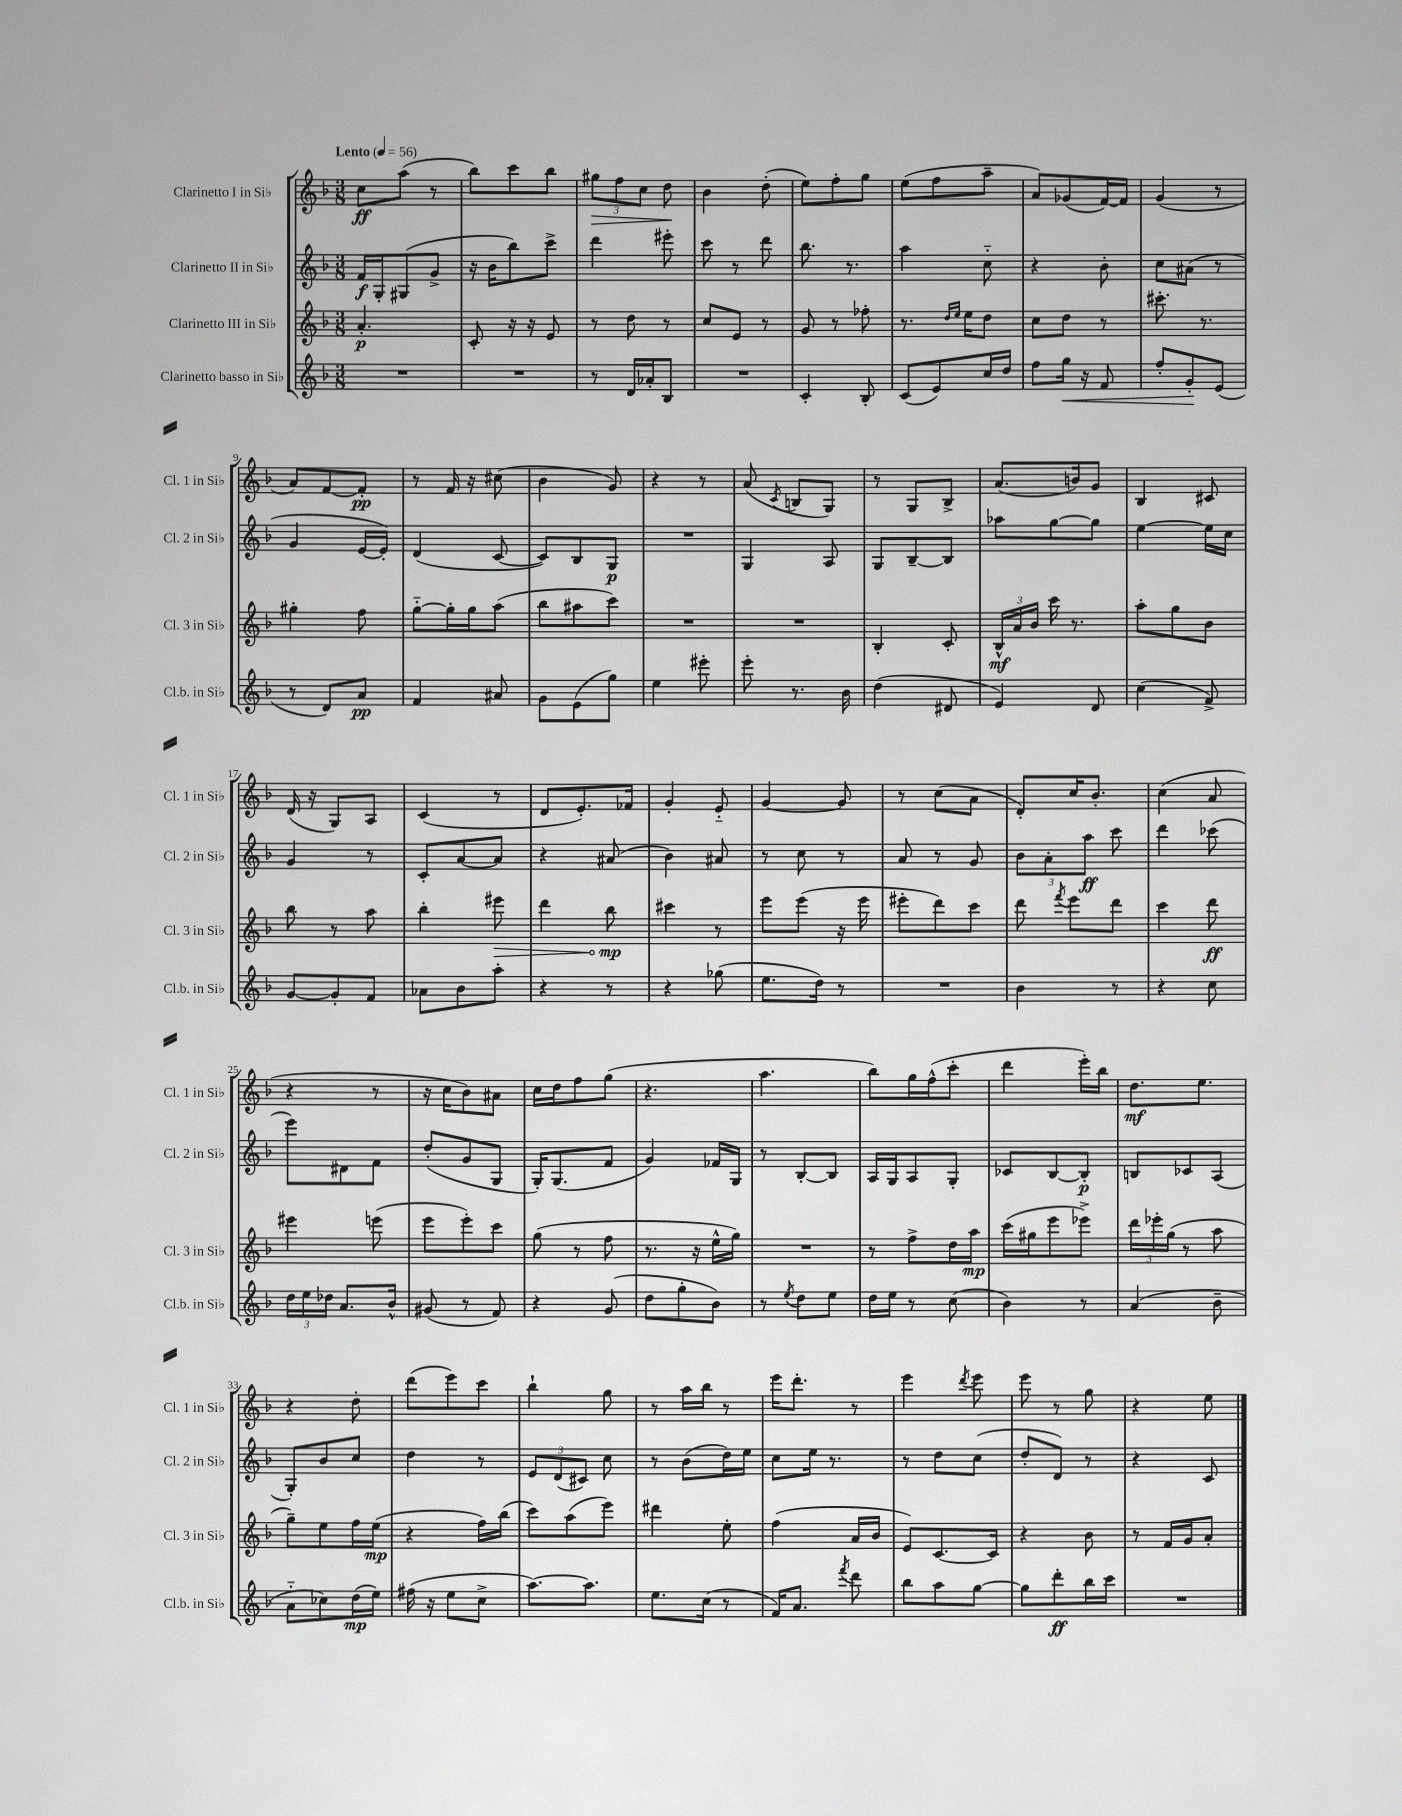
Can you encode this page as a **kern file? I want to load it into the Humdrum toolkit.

**kern	**dynam	**kern	**dynam	**kern	**dynam	**kern	**dynam
*part4	*part4	*part3	*part3	*part2	*part2	*part1	*part1
*staff4	*staff4	*staff3	*staff3	*staff2	*staff2	*staff1	*staff1
*I"Clarinetto basso in Si♭	*	*I"Clarinetto III in Si♭	*	*I"Clarinetto II in Si♭	*	*I"Clarinetto I in Si♭	*
*I'Cl.b. in Si♭	*	*I'Cl. 3 in Si♭	*	*I'Cl. 2 in Si♭	*	*I'Cl. 1 in Si♭	*
*clefG2	*	*clefG2	*	*clefG2	*	*clefG2	*
*k[b-]	*	*k[b-]	*	*k[b-]	*	*k[b-]	*
*M3/8	*	*M3/8	*	*M3/8	*	*M3/8	*
*MM56	*	*MM56	*	*MM56	*	*MM56	*
=1	=1	=1	=1	=1	=1	=1	=1
!	!	!	!	!	!	!LO:TX:a:B:t=Lento	!
4.r	.	4.a'/	p	16f/LL	f	8cc\L	ff
.	.	.	.	16G'/J	.	.	.
.	.	.	.	(8G#X/	.	(8aa\J	.
.	.	.	.	8g^/J	.	8r	.
=2	=2	=2	=2	=2	=2	=2	=2
4.r	.	8c'/	.	16r	.	8bb-\L)	.
.	.	.	.	16b-\KL	.	.	.
.	.	16r	.	8bb-\)	.	8ccc\	.
.	.	16r	.	.	.	.	.
.	.	8e/	.	8ccc^\J	.	8bb-\J	.
=3	=3	=3	=3	=3	=3	=3	=3
!	!	!	!	!	!	!	!LO:HP:b
8r	.	8r	.	4ddd\	.	12gg#X\L	>
.	.	.	.	.	.	12ff\	.
16d/LL	.	8dd\	.	.	.	.	.
.	.	.	.	.	.	12cc\J	.
16a-X'/J	.	.	.	.	.	.	.
8B-/J	.	8r	.	8eee#X'\	.	8dd\	.
.	.	.	.	.	.	.	]
=4	=4	=4	=4	=4	=4	=4	=4
4.r	.	8cc/L	.	8ccc\	.	4b-\	.
.	.	8e/J	.	8r	.	.	.
.	.	8r	.	8ddd\	.	(8dd'\	.
=5	=5	=5	=5	=5	=5	=5	=5
4c'/	.	8g/	.	8.bb-\	.	8ee\L)	.
.	.	8r	.	.	.	8ff'\	.
.	.	.	.	8.r	.	.	.
8B-'/	.	8ff-X'\	.	.	.	8gg\J	.
=6	=6	=6	=6	=6	=6	=6	=6
(8c/L	.	8.r	.	4aa\	.	(8ee\L	.
8e/)	.	.	.	.	.	8ff\	.
.	.	16qqdd/LL	.	.	.	.	.
.	.	16qqee/JJ	.	.	.	.	.
.	.	16ee\KL	.	.	.	.	.
16cc/L	.	8dd\J	.	8cc\	.	8aa~\J	.
16dd/JJ	.	.	.	.	.	.	.
=7	=7	=7	=7	=7	=7	=7	=7
8ff\L	.	8cc\L	.	4r	.	8a/L)	.
!	!LO:HP:b	!	!	!	!	!	!
16gg\Jk	<	8dd\J	.	.	.	(8g-X/	.
16r	.	.	.	.	.	.	.
8f/	.	8r	.	8b-'\	.	[16f/L)	.
.	.	.	.	.	.	16f/JJ]	.
=8	=8	=8	=8	=8	=8	=8	=8
8ff'/L	.	8.ccc#X'\	.	8cc\L	.	(4g/	.
8g'/	.	.	.	(8a#X\J	.	.	.
.	.	8.r	.	.	.	.	.
(8e/J	[	.	.	8r	.	8r	.
!!LO:LB:g=z
=9	=9	=9	=9	=9	=9	=9	=9
8r	.	4gg#X'\	.	4g/	.	8a/L)	.
8d/L)	.	.	.	.	.	[8f/	.
8a/J	pp	8ff\	.	[16e/LL	.	8f'/J]	pp
.	.	.	.	16e'/JJ])	.	.	.
=10	=10	=10	=10	=10	=10	=10	=10
4f/	.	[8gg\L	.	(4d/	.	8r	.
.	.	16gg'\L]	.	.	.	16f/	.
.	.	16gg\J	.	.	.	16r	.
8a#X/	.	(8aa\J	.	[8c/	.	(8cc#X\	.
=11	=11	=11	=11	=11	=11	=11	=11
8g\L	.	8bb-\L	.	8c/L])	.	4b-\	.
(8e\	.	8aa#X\	.	8B-/	.	.	.
8gg\J)	.	8ccc\J)	.	8G/J	p	8g/)	.
=12	=12	=12	=12	=12	=12	=12	=12
4ee\	.	4.r	.	4.r	.	4r	.
8eee#X'\	.	.	.	.	.	8r	.
=13	=13	=13	=13	=13	=13	=13	=13
8eee'\	.	4.r	.	4G/	.	(8a/	.
.	.	.	.	.	.	8qc/	.
8.r	.	.	.	.	.	8Bn/L	.
.	.	.	.	8A/	.	8G/J)	.
16b-\	.	.	.	.	.	.	.
=14	=14	=14	=14	=14	=14	=14	=14
(4dd\	.	4B-'/	.	8G/L	.	8r	.
.	.	.	.	[8B-~/	.	8G/L	.
8d#X/	.	8c'/	.	8B-/J]	.	8B-^/J	.
=15	=15	=15	=15	=15	=15	=15	=15
4e/)	.	24B-^^/LL	mf	8aa-X\L	.	(8.a/L	.
.	.	24a/	.	.	.	.	.
.	.	24b-/JJ	.	.	.	.	.
.	.	16ccc\	.	[8gg\	.	.	.
.	.	8.r	.	.	.	16bn/k)	.
8d/	.	.	.	8gg\J]	.	8g/J	.
=16	=16	=16	=16	=16	=16	=16	=16
(4cc\	.	8aa'\L	.	[4ee\	.	4B-/	.
.	.	8gg\	.	.	.	.	.
8f^/)	.	8b-\J	.	16ee\LL]	.	8c#X/	.
.	.	.	.	16cc\JJ	.	.	.
!!LO:LB:g=z
=17	=17	=17	=17	=17	=17	=17	=17
[8g/L	.	8bb-\	.	4g/	.	(16d/	.
.	.	.	.	.	.	16r	.
8g'/]	.	8r	.	.	.	8G/L)	.
8f/J	.	8aa\	.	8r	.	8A/J	.
=18	=18	=18	=18	=18	=18	=18	=18
8a-X\L	.	4bb-'\	.	8c'/L	.	(4c/	.
8b-\	.	.	.	[8a/	.	.	.
!	!	!	!LO:HP:b	!	!	!	!
8aa'\J	.	8eee#X\	>	8a/J]	.	8r	.
=19	=19	=19	=19	=19	=19	=19	=19
4r	.	4ddd\	.	4r	.	8d/L	.
.	.	.	.	.	.	8.e'/)	.
8r	.	8bb-\	mp	(8a#X/	.	.	.
.	.	.	.	.	.	16f-X/Jk	.
.	.	.	]	.	.	.	.
=20	=20	=20	=20	=20	=20	=20	=20
4r	.	4ccc#X\	.	4b-\)	.	4g'/	.
(8gg-X\	.	8r	.	8a#X/	.	8e/	.
=21	=21	=21	=21	=21	=21	=21	=21
8.ee\L	.	8eee\L	.	8r	.	[4g/	.
.	.	(8eee\J	.	8cc\	.	.	.
16dd\Jk)	.	.	.	.	.	.	.
8r	.	16r	.	8r	.	8g/]	.
.	.	16eee\	.	.	.	.	.
=22	=22	=22	=22	=22	=22	=22	=22
4.r	.	8eee#X'\L	.	8a/	.	8r	.
.	.	8ddd\)	.	8r	.	(8cc\L	.
.	.	8ccc\J	.	8g/	.	8a\J	.
=23	=23	=23	=23	=23	=23	=23	=23
4b-\	.	8ddd\	.	12b-\L	.	8d'/L)	.
.	.	.	.	12a'\	.	.	.
.	.	8qfff/	.	.	.	.	.
.	.	8eee\L	.	.	.	16cc/K	.
.	.	.	.	12aa\J	ff	.	.
.	.	.	.	.	.	8.b-'/J	.
8r	.	8ddd\J	.	8ccc\	.	.	.
=24	=24	=24	=24	=24	=24	=24	=24
4r	.	4ccc\	.	4ddd\	.	(4cc\	.
8cc\	.	8ddd\	ff	(8ccc-X\	.	8a/	.
!!LO:LB:g=z
=25	=25	=25	=25	=25	=25	=25	=25
24dd\LL	.	4eee#X\	.	8eee\L)	.	4r	.
24ee\	.	.	.	.	.	.	.
24dd-X\JJ	.	.	.	.	.	.	.
8.a/L	.	.	.	8d#X\	.	.	.
.	.	(8eeen\	.	8f\J	.	8r	.
16b-^^/Jk	.	.	.	.	.	.	.
=26	=26	=26	=26	=26	=26	=26	=26
(8g#X/	.	8eee\L	.	(8dd'/L	.	16r	.
.	.	.	.	.	.	16cc\KL	.
8r	.	8eee'\)	.	8g/	.	8b-\)	.
8f/)	.	8ccc\J	.	8G/J	.	8a#X\J	.
=27	=27	=27	=27	=27	=27	=27	=27
4r	.	(8gg\	.	16G'/KL)	.	16cc\LL	.
.	.	.	.	(8.G/	.	16dd\J	.
.	.	8r	.	.	.	8ff\	.
(8g/	.	8ff\	.	8f/J	.	(8gg\J	.
=28	=28	=28	=28	=28	=28	=28	=28
8dd\L	.	8.r	.	4g/)	.	4.r	.
8gg'\	.	.	.	.	.	.	.
.	.	16r	.	.	.	.	.
8b-\J)	.	16ee^^\LL	.	16f-X/LL	.	.	.
.	.	16gg\JJ)	.	16G/JJ	.	.	.
=29	=29	=29	=29	=29	=29	=29	=29
8r	.	4.r	.	8r	.	4.aa\	.
8qee/	.	.	.	.	.	.	.
8dd\L	.	.	.	[8B-'/L	.	.	.
8ee\J	.	.	.	8B-/J]	.	.	.
=30	=30	=30	=30	=30	=30	=30	=30
16dd\LL	.	8r	.	16A/LL	.	8bb-\L)	.
16ee\JJ	.	.	.	16G/J	.	.	.
8r	.	8ff^\L	.	8A/	.	16gg\L	.
.	.	.	.	.	.	(16ff^^\J	.
(8cc\	.	16dd\L	.	8G'/J	.	8ccc'\J	.
.	.	16aa\JJ	mp	.	.	.	.
=31	=31	=31	=31	=31	=31	=31	=31
4b-\)	.	(16ccc\LL	.	8c-X/L	.	4ddd\	.
.	.	16gg#X\J	.	.	.	.	.
.	.	8eee\	.	[8B-/	.	.	.
8r	.	8eee-X^\J)	.	8B-'/J]	p	16eee'\LL)	.
.	.	.	.	.	.	16bb-\JJ	.
=32	=32	=32	=32	=32	=32	=32	=32
(4a/	.	24ddd\LL	.	8Bn/L	.	8.dd\L	mf
.	.	24eee-X'\	.	.	.	.	.
.	.	(24gg\JJ	.	.	.	.	.
.	.	8r	.	8c-X/	.	.	.
.	.	.	.	.	.	8.ee\J	.
8b-~\	.	8aa\	.	(8A/J	.	.	.
!!LO:LB:g=z
=33	=33	=33	=33	=33	=33	=33	=33
8a\L	.	8gg~\L)	.	8G'/L)	.	4r	.
8cc-X\)	.	8ee\	.	8b-/	.	.	.
(16dd\L	mp	16ff\L	.	8cc/J	.	8dd'\	.
16ee\JJ)	.	(16ee\JJ	mp	.	.	.	.
=34	=34	=34	=34	=34	=34	=34	=34
(16ff#X\	.	4r	.	4dd\	.	(8ddd\L	.
16r	.	.	.	.	.	.	.
8ee\L	.	.	.	.	.	8eee\)	.
8cc^\J	.	16ff\LL)	.	8r	.	8ccc\J	.
.	.	(16bb-\JJ	.	.	.	.	.
=35	=35	=35	=35	=35	=35	=35	=35
[8.aa\L)	.	8ccc\L)	.	12e/L	.	4bb-`\	.
.	.	.	.	(12d/	.	.	.
.	.	(8aa\	.	.	.	.	.
.	.	.	.	12c#X/J)	.	.	.
8.aa\J]	.	.	.	.	.	.	.
.	.	8eee\J)	.	8cc\	.	8gg\	.
=36	=36	=36	=36	=36	=36	=36	=36
8.ee\L	.	4ddd#X\	.	8r	.	8r	.
.	.	.	.	(8b-\L	.	16aa\LL	.
(16cc\Jk	.	.	.	.	.	16bb-\JJ	.
8r	.	8ee'\	.	16dd\L)	.	8r	.
.	.	.	.	16ee\JJ	.	.	.
=37	=37	=37	=37	=37	=37	=37	=37
16f/KL)	.	(4ff\	.	8cc\L	.	16eee\KL	.
8.a/J	.	.	.	.	.	8.ddd'\J	.
.	.	.	.	16ee\Jk	.	.	.
.	.	.	.	8.r	.	.	.
8qfff/	.	.	.	.	.	.	.
8ddd\	.	16a/LL	.	.	.	8r	.
.	.	16b-/JJ	.	.	.	.	.
=38	=38	=38	=38	=38	=38	=38	=38
8bb-\L	.	8e/L)	.	8r	.	4eee\	.
8aa\	.	[8.c/	.	8dd\L	.	.	.
.	.	.	.	.	.	8qddd/	.
[8gg\J	.	.	.	(8cc\J	.	8eee\	.
.	.	16c/Jk]	.	.	.	.	.
=39	=39	=39	=39	=39	=39	=39	=39
8gg\L]	.	4r	.	8dd'/L	.	8eee\	.
8ddd'\	ff	.	.	8d/J)	.	8r	.
16bb-\L	.	8b-\	.	8r	.	8gg\	.
16ccc\JJ	.	.	.	.	.	.	.
=40	=40	=40	=40	=40	=40	=40	=40
4.r	.	8r	.	4r	.	4r	.
.	.	16f/LL	.	.	.	.	.
.	.	16g/J	.	.	.	.	.
.	.	8a'/J	.	8c/	.	8ee\	.
==	==	==	==	==	==	==	==
*-	*-	*-	*-	*-	*-	*-	*-
